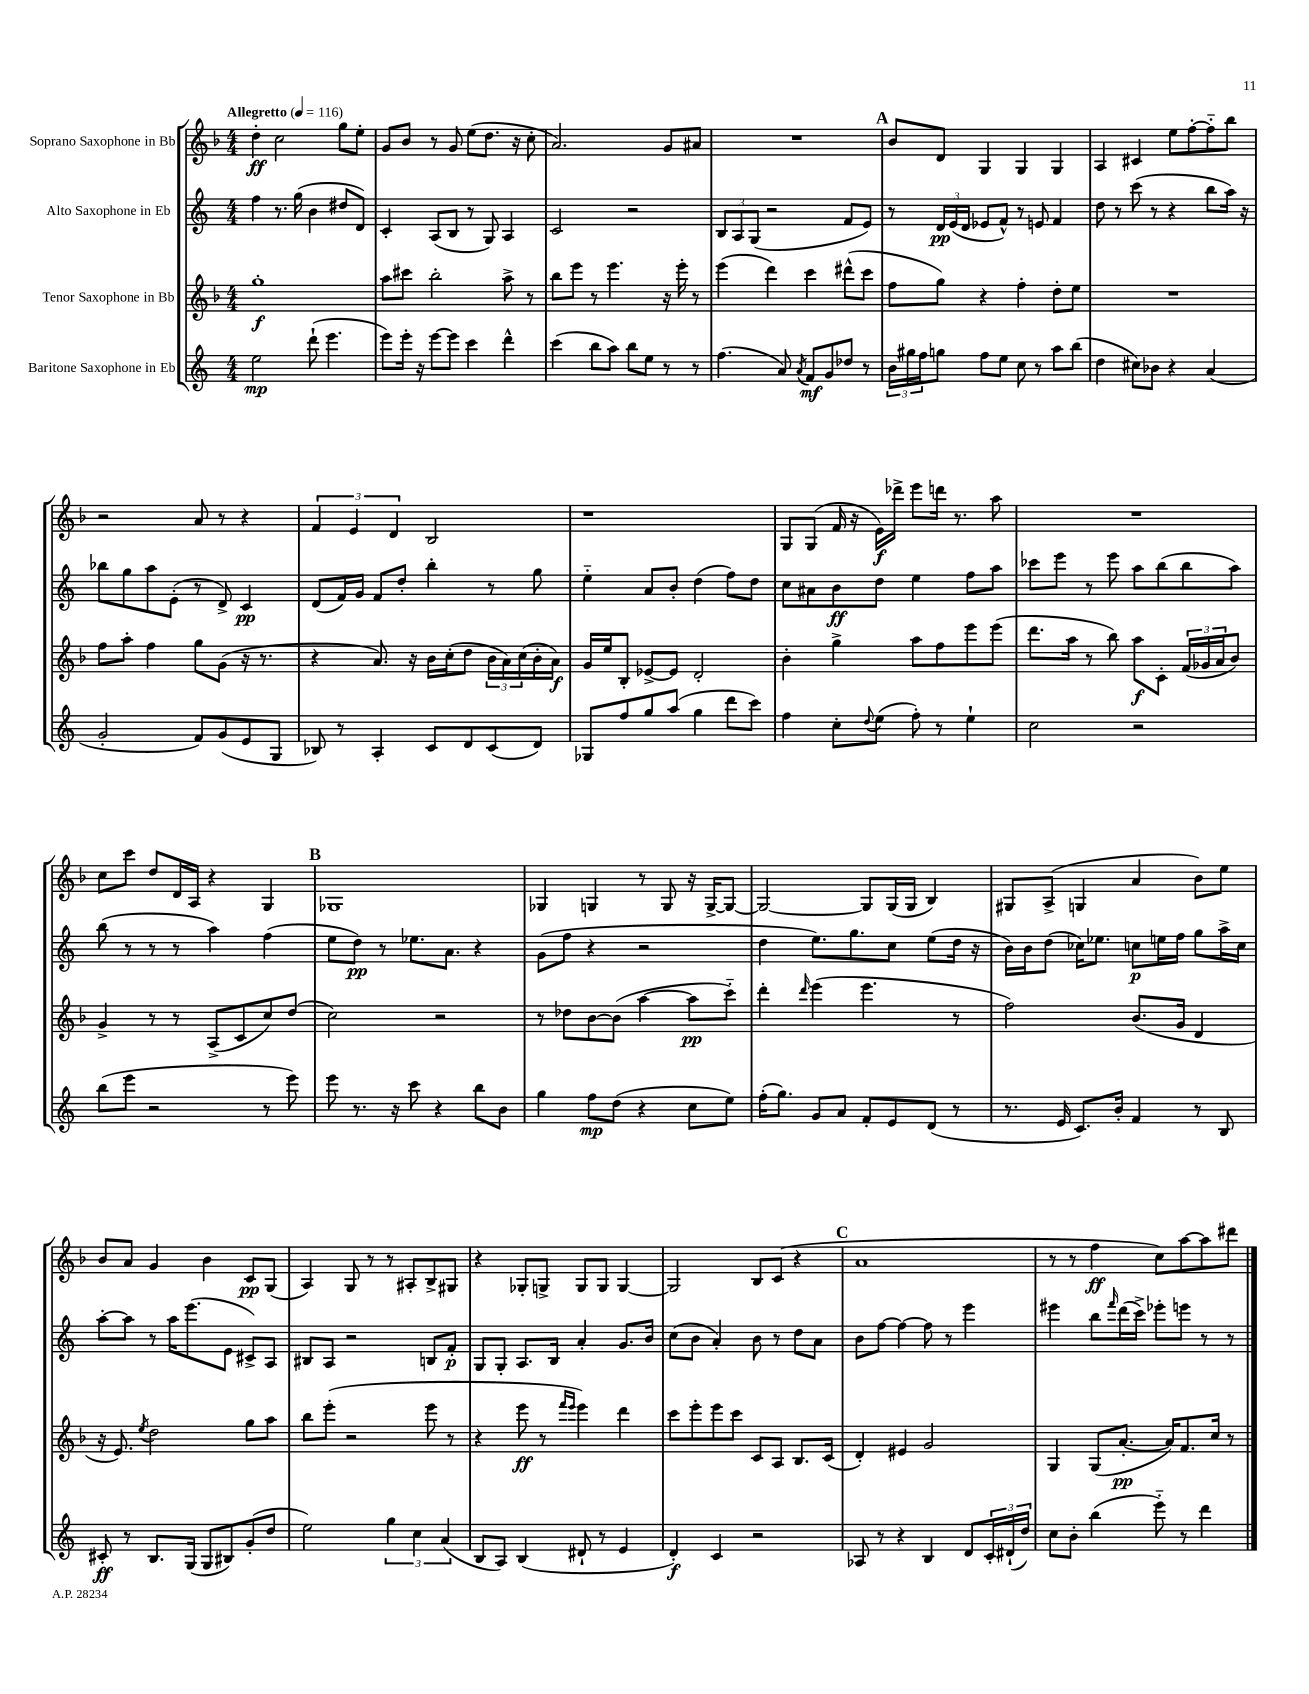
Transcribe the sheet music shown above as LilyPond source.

<<
\new StaffGroup <<
\new Staff = "s0" \with { instrumentName = "Soprano Saxophone in Bb" } {
    \clef treble \key f \major \numericTimeSignature \time 4/4 \tempo "Allegretto" 4 = 116
    d''4-.\ff c''2 g''8 e''8-. |
    g'8 bes'8 r8 g'8 e''8( d''8. r16 c''8-. |
    a'2.) g'8 ais'8 |
    R1 |
    \mark \markup { \bold "A" } bes'8 d'8 g4 g4 g4 |
    a4 cis'4 e''8 f''8~-. f''8-_ bes''8 |
    r2 a'8 r8 r4 |
    \tuplet 3/2 { f'4 e'4 d'4 } bes2 |
    r1 |
    g8 g8( f'16 r16 e'16\f) des'''16-> e'''8 d'''16 r8. a''8 |
    R1 |
    c''8 c'''8 d''8 d'16 a16 r4 g4 |
    \mark \markup { \bold "B" } ges1 |
    ges4 g4 r8 g8 r16 g16~-> g8~ |
    g2~ g8 g16( g16 bes4) |
    gis8 a8->( g4 a'4 bes'8) e''8 |
    bes'8 a'8 g'4 bes'4 c'8\pp g8( |
    a4) g8 r8 r8 ais8-. bes8-> gis8 |
    r4 ges8-. g8-> g8 g8 g4~ |
    g2 bes8 c'8( r4 |
    \mark \markup { \bold "C" } a'1 |
    r8 r8 f''4\ff c''8) a''8~ a''8 dis'''8 \bar "|." |
}
\new Staff = "s1" \with { instrumentName = "Alto Saxophone in Eb" } {
    \clef treble \key c \major \numericTimeSignature \time 4/4
    f''4 r8. g''16( b'4 dis''8 d'8) |
    c'4-. a8( b8 r8 g8) a4 |
    c'2 r2 |
    \tuplet 3/2 { b8 a8 g8( } r2 f'8 e'8) |
    \mark \markup { \bold "A" } r8 \tuplet 3/2 { d'16\pp e'16( d'16 } ees'8 f'8-^) r8 e'8 f'4 |
    d''8 r8 c'''8( r8 r4 b''8 a''16) r16 |
    bes''8 g''8 a''8 e'8-.( r8 d'8->) c'4\pp |
    d'8( f'16) g'16 f'8 d''8-. b''4-. r8 g''8 |
    e''4-_ a'8 b'8-. d''4( f''8) d''8 |
    c''8 ais'8 b'8\ff d''8 e''4 f''8 a''8 |
    ces'''8 e'''8 r8 e'''8 a''8 b''8( b''8 a''8) |
    b''8( r8 r8 r8 a''4) f''4( |
    \mark \markup { \bold "B" } e''8 d''8\pp) r8 ees''8. a'8. r4 |
    g'8( f''8 r4 r2 |
    d''4 e''8.) g''8. c''8 e''8( d''16 r16 |
    b'16) b'16 d''8( ces''16) ees''8. c''8\p e''16 f''16 g''8 a''16-> c''16 |
    a''8~-. a''8 r8 a''16 e'''8.( e'8 cis'8->) a8 |
    bis8 a8 r2 b8 f'8-.\p |
    g8 g8-. a8. b16 a'4-. g'8. b'16 |
    c''8( b'8 a'4-.) b'8 r8 d''8 a'8 |
    \mark \markup { \bold "C" } b'8 f''8~ f''4~ f''8 r8 e'''4 |
    eis'''4 b''8 \grace { f'''16 } d'''16( c'''16->) ees'''8-. e'''8 r8 r8 \bar "|." |
}
\new Staff = "s2" \with { instrumentName = "Tenor Saxophone in Bb" } {
    \clef treble \key f \major \numericTimeSignature \time 4/4
    g''1-.\f |
    a''8 cis'''8 bes''2-. a''8-> r8 |
    bes''8 e'''8 r8 e'''4. r16 e'''16-. r8 |
    e'''4( d'''4) c'''4 dis'''8-^( c'''8 |
    \mark \markup { \bold "A" } f''8 g''8) r4 f''4-. d''8-. e''8 |
    R1 |
    f''8 a''8-. f''4 g''8 g'8( r16 r8. |
    r4 a'8.) r16 bes'16 c''16-.( d''8 \tuplet 3/2 { bes'16 a'16) c''16( } bes'16-. a'16\f) |
    g'16 e''16 bes8-. ees'8~-> ees'8 d'2-. |
    bes'4-. g''4-> a''8 f''8 e'''8 e'''8( |
    d'''8. a''16 r8 bes''8) a''8\f c'8-. \tuplet 3/2 { f'16( ges'16 a'16 } bes'8) |
    g'4-> r8 r8 a8->( c'8 c''8) d''8( |
    \mark \markup { \bold "B" } c''2) r2 |
    r8 des''8 bes'8~ bes'8( a''4~ a''8\pp c'''8-_) |
    d'''4-. \grace { d'''16 } e'''4( e'''4. r8 |
    f''2) bes'8.( g'16 d'4 |
    r16 e'8.) \acciaccatura { e''8 } d''2 g''8 a''8 |
    bes''8 e'''8-.( r2 e'''8 r8 |
    r4 e'''8\ff r8 \grace { f'''16 e'''16 } e'''4) d'''4 |
    c'''8 e'''8-. e'''8 c'''8 c'8 a8 bes8. c'16( |
    \mark \markup { \bold "C" } d'4-.) eis'4 g'2 |
    g4 g8( a'8.~-.\pp a'16) f'8. c''16 r8 \bar "|." |
}
\new Staff = "s3" \with { instrumentName = "Baritone Saxophone in Eb" } {
    \clef treble \key c \major \numericTimeSignature \time 4/4
    e''2\mp d'''8-!( e'''4. |
    e'''8) e'''16-. r16 e'''8~ e'''8 c'''4 d'''4-^ |
    c'''4( b''8 a''8) b''8 e''8 r8 r8 |
    f''4.( a'8) \acciaccatura { a'8 } f'8\mf g'8 des''8 r8 |
    \mark \markup { \bold "A" } \tuplet 3/2 { b'16 gis''16 f''16 } g''8 f''8 e''8 c''8 r8 a''8 b''8( |
    d''4 cis''8) bes'8 r4 a'4( |
    g'2-. f'8) g'8( e'8 g8 |
    bes8) r8 a4-. c'8 d'8 c'8( d'8) |
    ges8 f''8 g''8 a''8( g''4 d'''8 c'''8) |
    f''4 c''8-. \appoggiatura { d''8 } e''8( f''8-.) r8 e''4-! |
    c''2 r2 |
    b''8( e'''8 r2 r8 e'''8) |
    \mark \markup { \bold "B" } e'''8 r8. r16 c'''8 r4 b''8 b'8 |
    g''4 f''8\mp d''8( r4 c''8 e''8) |
    f''16-.( g''8.) g'8 a'8 f'8-. e'8 d'8( r8 |
    r8. e'16 c'8.) b'16-. f'4 r8 b8 |
    cis'8-.\ff r8 b8. g16( g8 bis8) g'8-.( d''8 |
    e''2) \tuplet 3/2 { g''4 c''4 a'4( } |
    b8 a8) b4( dis'8-! r8 e'4 |
    d'4-.\f) c'4 r2 |
    \mark \markup { \bold "C" } aes8 r8 r4 b4 d'8 \tuplet 3/2 { c'16-. dis'16-!( d''16) } |
    c''8 b'8-. b''4( e'''8-_) r8 d'''4 \bar "|." |
}
>>
>>
\layout { \context { \Score \remove "Bar_number_engraver" } }
